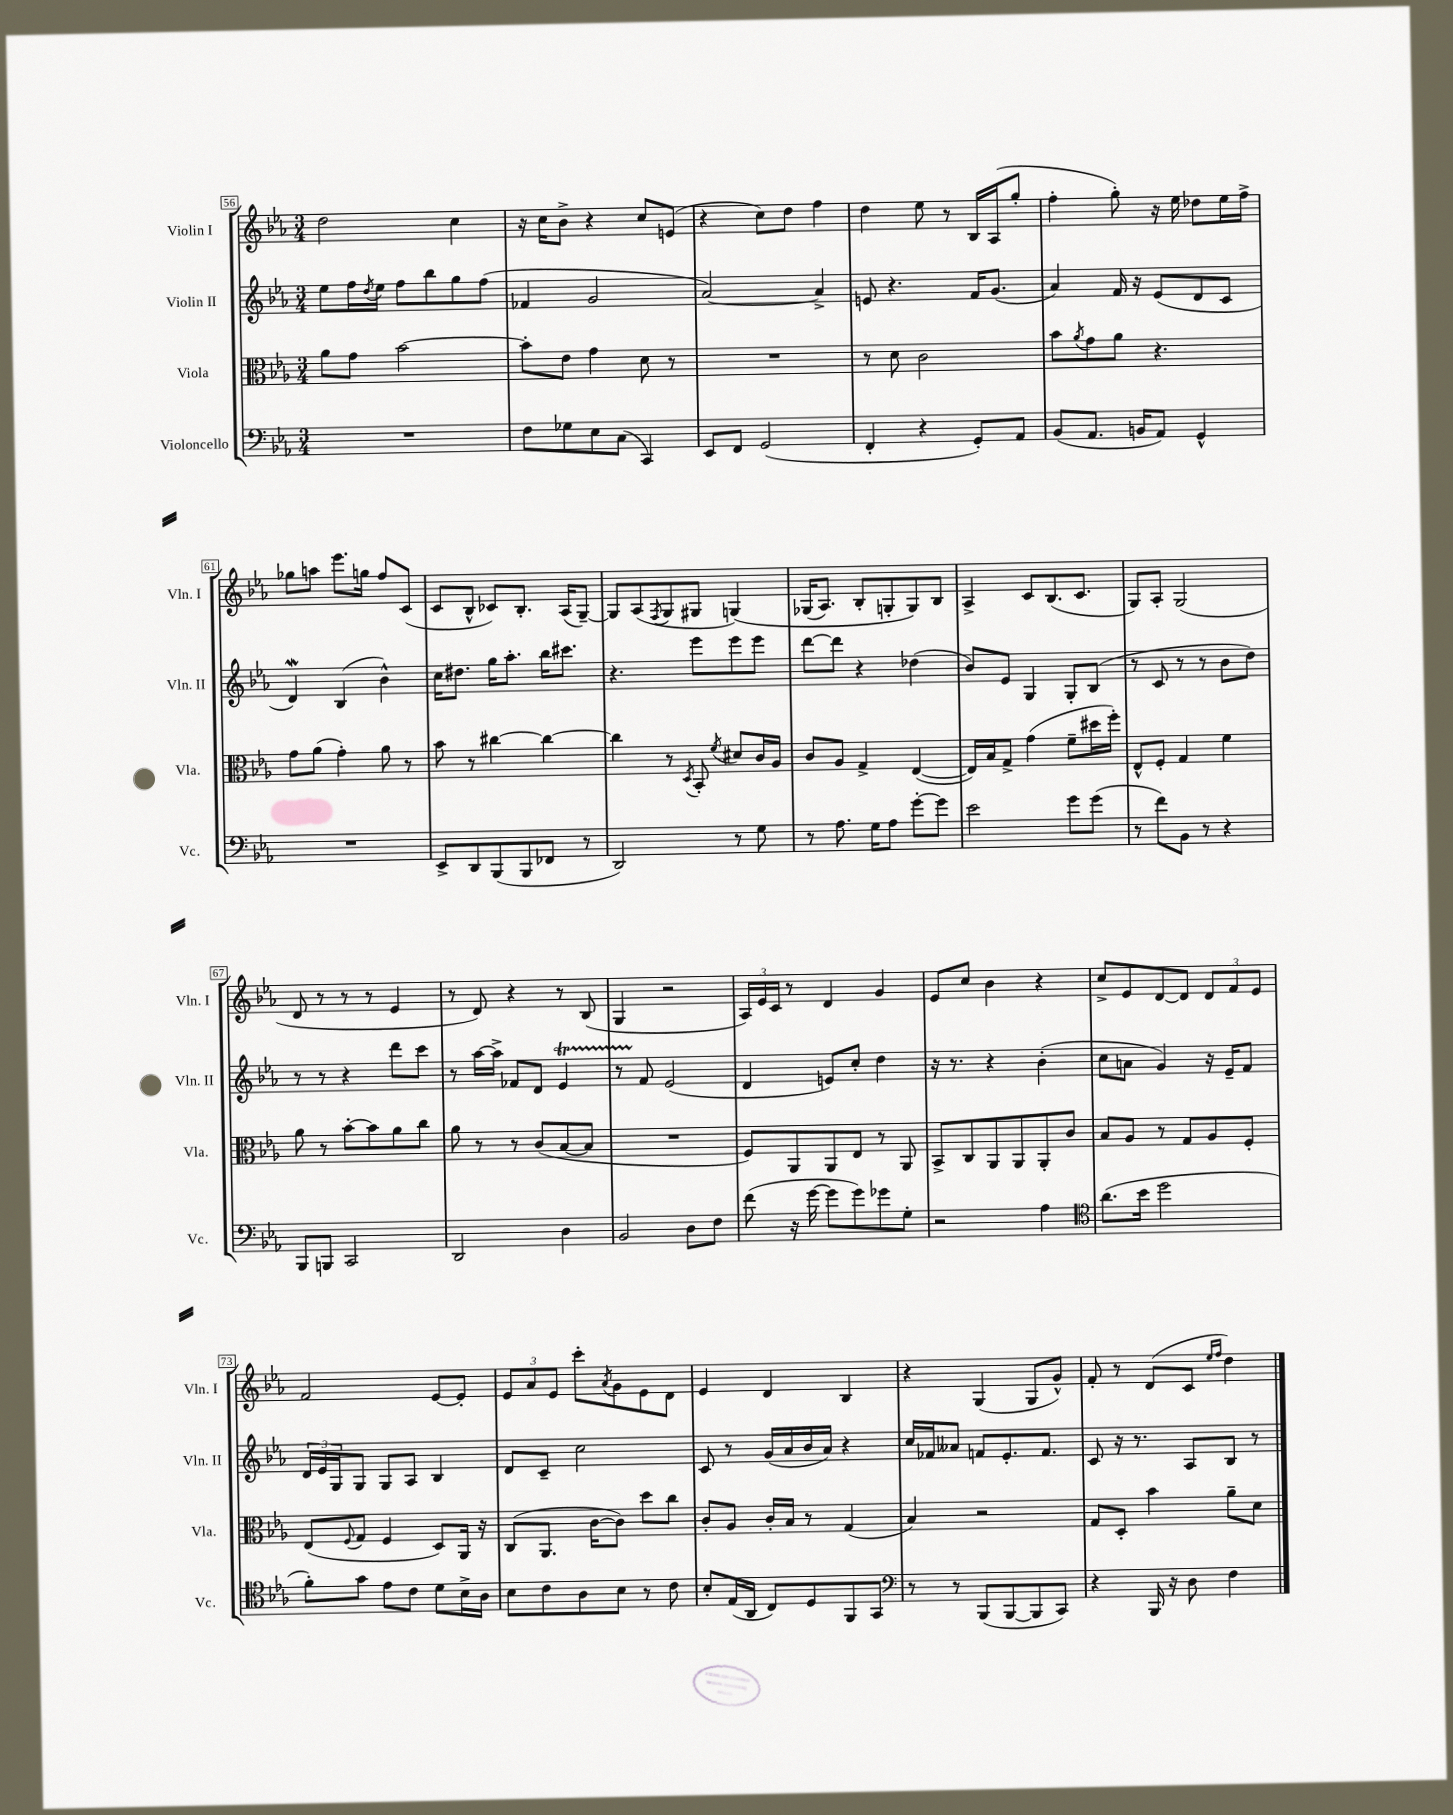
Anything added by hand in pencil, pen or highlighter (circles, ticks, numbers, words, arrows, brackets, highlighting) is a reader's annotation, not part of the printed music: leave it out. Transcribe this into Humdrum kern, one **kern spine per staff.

**kern	**kern	**kern	**kern
*staff4	*staff3	*staff2	*staff1
*clefF4	*clefC3	*clefG2	*clefG2
*k[b-e-a-]	*k[b-e-a-]	*k[b-e-a-]	*k[b-e-a-]
*M3/4	*M3/4	*M3/4	*M3/4
2.r	8a-	8ee-	2dd
.	8g	16ff	.
.	.	8qdd	.
.	.	16ee-	.
.	[2b-	8ff	.
.	.	8bb-	.
.	.	8gg	4cc
.	.	(8ff	.
=	=	=	=
8F	8b-']	4f-	16r
.	.	.	16cc
8G-	8e-	.	8b-^
8E-	4g	2g	4r
(8C	.	.	.
4CC)	8d	.	8cc
.	8r	.	(8e
=	=	=	=
8EE-	2.r	[2a-)	4r
8FF	.	.	.
(2GG	.	.	8cc)
.	.	.	8dd
.	.	4a-^]	4ff
=	=	=	=
4FF'	8r	8e	4dd
.	8d	4.r	.
4r	2c	.	8ee-
.	.	.	8r
8GG')	.	16f	16B-
.	.	(8.g	(16A-
8AA-	.	.	8gg'
=	=	=	=
(8BB-	8b-	4a-)	4ff'
.	8qa-	.	.
8.AA-	8g	.	.
.	8a-	16f	8gg')
16BB	.	16r	.
8AA-)	4.r	(8e-	16r
.	.	.	16ee-
4GG^^	.	8d	8dd-
.	.	8c	16ee-
.	.	.	16ff^
=	=	=	=
2.r	8g	4d)	8gg-
.	(8a-	.	8aa
.	4g')	(4B-	8.eee-
.	.	.	16gg
.	8a-	4b-^^)	8ff
.	8r	.	(8c
=	=	=	=
8EE-^	8b-	16cc	8c
.	.	8.dd#	.
8DD	8r	.	8B-^^
(8BBB-	[4cc#	16gg	8c-)
.	.	8.aa-'	.
8BBB-	.	.	8.B-'
8FF-	4cc#_	16bb-	.
.	.	8.ccc#	(16A-
8r	.	.	[8G~)
=	=	=	=
2DD)	4cc#]	4.r	8G]
.	.	.	(8A-
.	.	.	8qF
.	8r	.	8G
.	8qD	.	.
.	8BB-'	8eee-	8G#
.	8qf	.	.
8r	8d#	8eee-	&(4G)
8G	16c	8eee-	.
.	16A-	.	.
=	=	=	=
8r	8c	[8ddd	(16G-
.	.	.	8.A-)
8.A-	8A-	8ddd]	.
.	4G^	4r	8B-'
16G	.	.	.
8A-	.	.	8G'
[8g'	([4E-	(4dd-	8G&)
8g]	.	.	8B-
=	=	=	=
2e-	16E-])	8b-)	4A-^
.	16B-	.	.
.	8G^	8e-	.
.	(4g	4G	8c
.	.	.	(8.B-
8g	8f~	8G'	.
.	.	.	8.c
(8g	16dd#	(8B-	.
.	16ff')	.	.
=	=	=	=
8r	8E-^^	8r	8G)
8f)	8F'	8c	8A-'
8BB-	4G	8r	(2G
8r	.	8r	.
4r	4f	8b-	.
.	.	8dd)	.
=	=	=	=
8BBB-	8a-	8r	8d
8BBB	8r	8r	8r
2CC	[8b-'	4r	8r
.	8b-]	.	8r
.	8a-	8ddd	4e-
.	8cc	8ccc	.
=	=	=	=
2DD	8a-	8r	8r
.	8r	[16aa-	8d)
.	.	16aa-^]	.
.	8r	8f-	4r
.	(8c	8d	.
4D	[8B-	4e-	8r
.	8B-]	.	(8B-
=	=	=	=
2BB-	2.r	8r	4G
.	.	8f	.
.	.	(2e-	2r
8D	.	.	.
8F	.	.	.
=	=	=	=
(8f	8F)	4d	24A-)
.	.	.	24e-
.	.	.	24c
16r	8AA-	.	8r
[16g	.	.	.
8g]	8AA-	8e)	4d
8g)	8E-	8cc'	.
8g-	8r	4dd	4g
8G'	8AA-	.	.
=	=	=	=
2r	8BB-^	16r	8e-
.	.	8.r	.
.	8C	.	8cc
.	8AA-	4r	4b-
.	8AA-	.	.
4A-	8AA-'	(4b-'	4r
.	8c	.	.
=	=	=	=
*clefC4	*	*	*
(8.a-	8B-	8cc	8cc^
.	8A-	8a	8e-
16b-	.	.	.
2dd	8r	4g)	[8d
.	8G	.	8d]
.	8A-	16r	12d
.	.	16e-~	.
.	.	.	12f
.	8F'	8f	.
.	.	.	12e-
=	=	=	=
8f')	(8E-	24d	2f
.	.	24e-	.
.	.	24G	.
.	8qqF	.	.
8g	8G	8G	.
8e-	4F	8G	.
8c	.	8A-	.
8d	8D)	4B-	[8e-
16B-^	16AA-	.	8e-']
16A-	16r	.	.
=	=	=	=
8B-	(8C	8d	12e-
.	.	.	12a-
8c	8.AA-	8c~	.
.	.	.	12e-
8A-	.	2cc	8ccc'
.	[16c	.	.
.	.	.	8qa-
8B-	8c])	.	8g
8r	8dd	.	8e-
8c	8cc	.	8d
=	=	=	=
8B-'	8c'	8c	4e-
(16E-	8A-	8r	.
16AA-	.	.	.
8C)	16c'	(16g	4d
.	16B-	16a-	.
8D	8r	16b-	.
.	.	16a-)	.
8FF	(4G	4r	4B-
8GG	.	.	.
=	=	=	=
*clefF4	*	*	*
8r	4B-)	16cc	4r
.	.	16f-	.
8r	.	8a--	.
(8BBB-	2r	8f	(4G
[8BBB-	.	8.e-'	.
8BBB-]	.	.	8G
.	.	8.f	.
8CC)	.	.	8g^^)
=	=	=	=
4r	8G	8c	8f'
.	8D'	16r	8r
.	.	8.r	.
16BBB-	4b-	.	(8d
16r	.	.	.
8D	.	8A-	8c
.	.	.	16qqee-
.	.	.	16qqff
4F	8a-~	8B-	4dd)
.	8d	8r	.
==	==	==	==
*-	*-	*-	*-
